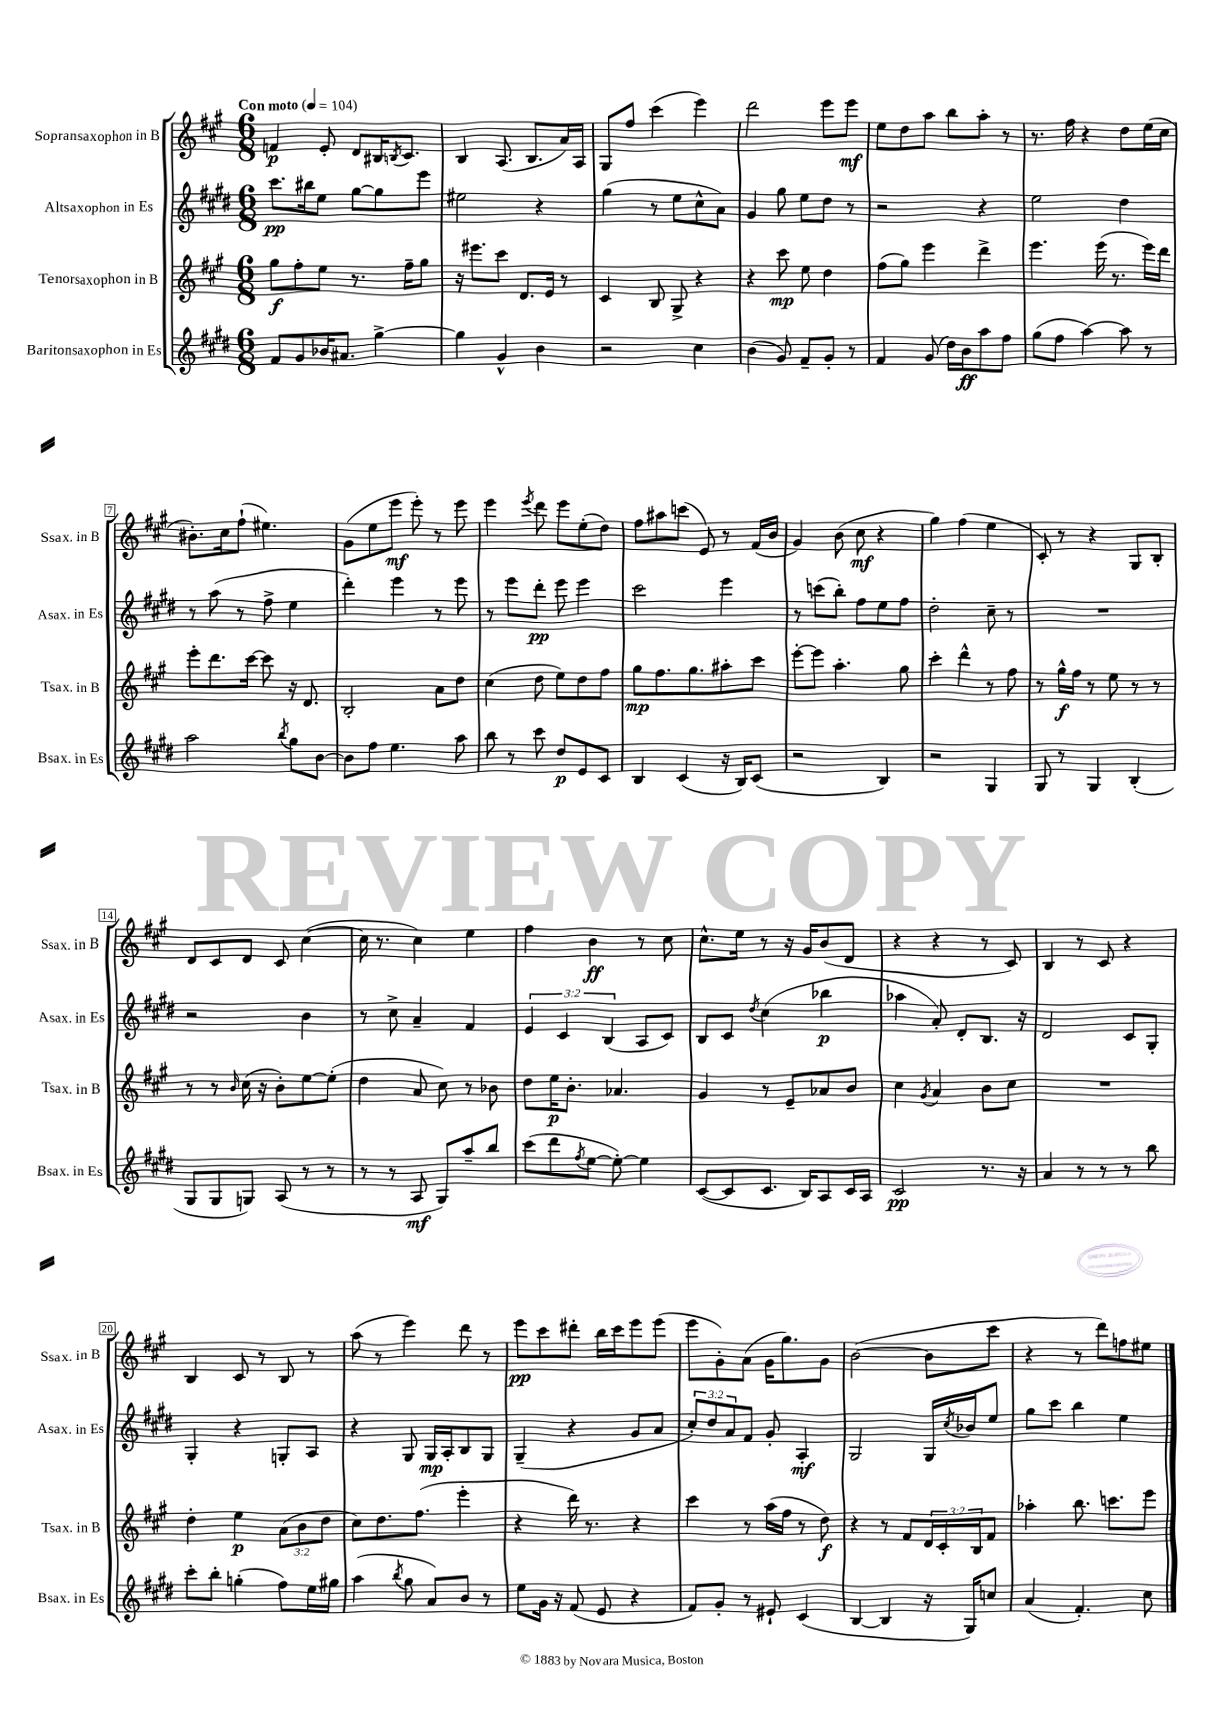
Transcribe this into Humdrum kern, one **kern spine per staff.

**kern	**kern	**kern	**kern
*staff4	*staff3	*staff2	*staff1
*clefG2	*clefG2	*clefG2	*clefG2
*k[f#c#g#d#]	*k[f#c#g#]	*k[f#c#g#d#]	*k[f#c#g#]
*M6/8	*M6/8	*M6/8	*M6/8
*MM104	*MM104	*MM104	*MM104
8f#/L	8gg#\L	8.ccc#\L	4f/
8g#/	8ff#'\	.	.
.	.	16bb#\k	.
16b-/K	8ee\J	8ee\J	8e'/
8.a#/J	.	.	.
.	8.r	[8gg#\L	8d/L
[4gg#^\	.	8gg#\]	16B#/K
.	.	.	8qB/
.	16ff#~\LK	.	8.c#/J
.	8gg#\J	8eee\J	.
=	=	=	=
4gg#\]	16r	2ee#\	4B/
.	8.eee#\L	.	.
4g#^^/	8ccc#\J	.	(8.A/
.	8.d/L	.	.
.	.	.	8.B/L
4b\	.	4r	.
.	16e/Jk	.	.
.	8r	.	16a/L)
.	.	.	16A/JJ
=	=	=	=
2r	4c#/	(4gg#\	8G#/L
.	.	.	8ff#/J
.	8B/	8r	(4ccc#\
.	8G#^/	8ee\L	.
4cc#\	4r	8cc#^^\	4eee\)
.	.	8a\J)	.
=	=	=	=
(4b\	4r	4g#/	2ddd\
8g#/)	8ccc#\	8gg#\	.
8f#~/L	8ee\	8ee\L	.
8g#'/J	4dd\	8dd#\J	8eee\L
8r	.	8r	8eee\J
=	=	=	=
4f#/	(8ff#\L	2r	8ee\L
.	8gg#\J)	.	8dd\
(8g#/	4eee\	.	8aa\J
16dd#\LL)	.	.	8bb\L
16b\J	.	.	.
8aa\	4ddd^\	4r	8aa'\J
8ff#\J	.	.	8r
=	=	=	=
(8gg#\L	4.eee\	2ee\	8.r
8ff#\J	.	.	.
.	.	.	16ff#\
[4aa\)	.	.	4r
.	(16eee\	.	.
.	8.r	.	.
8aa\]	.	4dd#\	8dd\L
8r	16eee\LL)	.	(16ee\L
.	16ddd\JJ	.	16cc#\JJ
=	=	=	=
2aa\	8eee'\L	8r	8.b#'\L)
.	8.ddd\	(8aa\	.
.	.	.	16cc#\k
.	.	8r	(8ff#`\J
.	[16ccc#\Jk	.	.
.	8ccc#\]	8ff#^\	4.ee#\)
8qbb/	.	.	.
8gg#\L	16r	4ee\	.
.	8.d/	.	.
[8b\J	.	.	.
=	=	=	=
8b\]L	2B'/	4ddd#'\)	(8g#\L
8ff#\J	.	.	8ee\
4.ee\	.	4eee\	8eee\J
.	.	.	8eee'\)
.	8a\L	8r	8r
8aa\	8dd\J	8eee\	8eee\
=	=	=	=
8bb\	(4cc#\	8r	4eee\
8r	.	8eee\L	.
.	.	.	8qeee/
8ccc#\	8dd\	8ddd#'\J	8ddd\
8dd#/L	8ee\L)	8eee\	8eee\L
8e/	8dd\	4eee\	(8ee'\
8c#/J	8ff#\J	.	8dd\J)
=	=	=	=
4B/	8gg#\L	2ccc#\	8ff#\L
.	8.ff#\	.	8aa#\
(4c#/	.	.	(8ccc\J
.	8.gg#\	.	.
.	.	.	8e/)
16r	8aa#'\	4eee\	8r
16B/LK)	.	.	.
(8c#/J	8ccc#\J	.	(16f#/LL
.	.	.	16b/JJ
=	=	=	=
2r	[8eee'\L	8r	4g#/)
.	8eee\]J	(8ccc\L	.
.	4.aa'\	8bb'\J)	(8b\
.	.	8ff#\L	8cc#\
4B/)	.	8ee\	4r
.	8gg#\	8ff#\J	.
=	=	=	=
2r	4ccc#'\	2dd#'\	4gg#\)
.	4ddd^^\	.	(4ff#\
4G#/	8r	8cc#~\	4ee\
.	8ff#\	8r	.
=	=	=	=
8G#/	8r	2.r	8c#'/)
8r	16gg#^^\LL	.	8r
.	16ff#\JJ	.	.
4G#/	8r	.	4r
.	8ee\	.	.
(4B'/	8r	.	8G#/L
.	8r	.	8B'/J
=	=	=	=
8G#/L	8r	2r	8d/L
8G#/	8r	.	8c#/
.	16qqb/	.	.
8G/J)	(16cc#\	.	8d/J
.	16r	.	.
(8A/	8b'\L)	.	8c#/
8r	[8ee\	4b\	([4cc#\
8r	(8ee'\]J	.	.
=	=	=	=
8r	4dd\	8r	16cc#\]
.	.	.	8.r
8r	.	8cc#^\	.
8A/	8a/	4a~/	4cc#\)
8G#/L)	8cc#\)	.	.
8aa~/	8r	4f#/	4ee\
8bb/J	8b-\	.	.
=	=	=	=
(8ccc#\L	8dd\L	6e/	4ff#\
8ddd#\	16ee\K	.	.
.	.	6c#/	.
.	8.b'\J	.	.
8qff#/	.	.	.
[8ee\J	.	.	4b\
.	.	(6B/	.
8ee'\_)	4.a-/	.	.
4ee\]	.	8A/L	8r
.	.	8c#/J)	8cc#\
=	=	=	=
([8c#/L	4g#/	8B/L	8.cc#^^\L
8c#/]	.	8c#/J	.
.	.	.	16ee\Jk
.	.	8qdd#/	.
8.c#/J	8r	(4cc#\	8r
.	8e~/L	.	16r
16B/LK)	.	.	16g#/LK
8A/	8a-/	4bb-\	(8b/
16c#/L	8b/J	.	8d/J
16A/JJ	.	.	.
=	=	=	=
2c#/	4cc#\	4aa-\	4r
.	8qg#/	.	.
.	4a/	8a'/)	4r
.	.	8d#'/L	.
8.r	8b\L	8.B/J	8r
.	8cc#\J	.	8c#/)
16r	.	16r	.
=	=	=	=
4a/	2.r	2d#/	4B/
8r	.	.	8r
8r	.	.	8c#/
8r	.	8c#/L	4r
8bb\	.	8G#'/J	.
=	=	=	=
8ccc#'\L	4dd'\	4G#'/	4B/
8bb'\J	.	.	.
(4gg'\	4ee\	4r	8c#/
.	.	.	8r
8ff#\L)	(12a\L	8G'/L	8B/
.	12b\	.	.
16ee\L	.	8A/J	8r
.	12dd\J	.	.
16gg#\JJ	.	.	.
=	=	=	=
(4aa\	8cc#\L)	4r	(8aa\
.	8.dd\	.	8r
8qbb/	.	.	.
8gg#\	.	8G#/	4eee\)
.	(8.ff#\J	.	.
8a/L)	.	16G#/LL	.
.	.	16A'/J	.
8b/J	4eee'\	8B/	8ddd\
8r	.	8G#/J	8r
=	=	=	=
8ee\L	4r	(4G#~/	8eee\L
16g#\Jk	.	.	8ccc#\
16r	.	.	.
(8f#/	16ddd\)	4r	8ddd#'\J
.	8.r	.	.
8e/	.	.	16bb\LL
.	.	.	16ccc#\J
4r	4r	8g#/L	8eee\
.	.	8a/J	(8eee\J
=	=	=	=
8f#/L)	4ccc#\	12cc#'/L)	8eee\L
.	.	12dd#/	.
8g#'/J	.	.	8g#'\)
.	.	12a/	.
8r	8r	8f#/J	(8a\J
8e#`/	(16aa\LL	8g#'/	16g#\LK
.	16ff#\JJ	.	8.gg#\)
(4c#/	8r	4A'/	.
.	8dd\)	.	8g#\J
=	=	=	=
[4B/	4r	2G#/	([2b\
4B/]	8r	.	.
.	8f#/L	.	.
16r	24d/L	16G#/LL	8b\]L
.	24c#'/	.	.
.	.	8qcc#/	.
16G#/LK)	.	16b-/J	.
.	24B/J	.	.
8cc/J	8f#/J	8ee/J	8ccc#\J
=	=	=	=
(4a/	4aa-'\	8gg#\L	4r
.	.	8ccc#\J	.
4.f#'/)	8.bb\	4bb\	8r
.	.	.	8ddd\L)
.	8.ccc\L	.	.
.	.	4ee\	8ff\
8cc#\	8eee\J	.	8ee#\J
==	==	==	==
*-	*-	*-	*-
